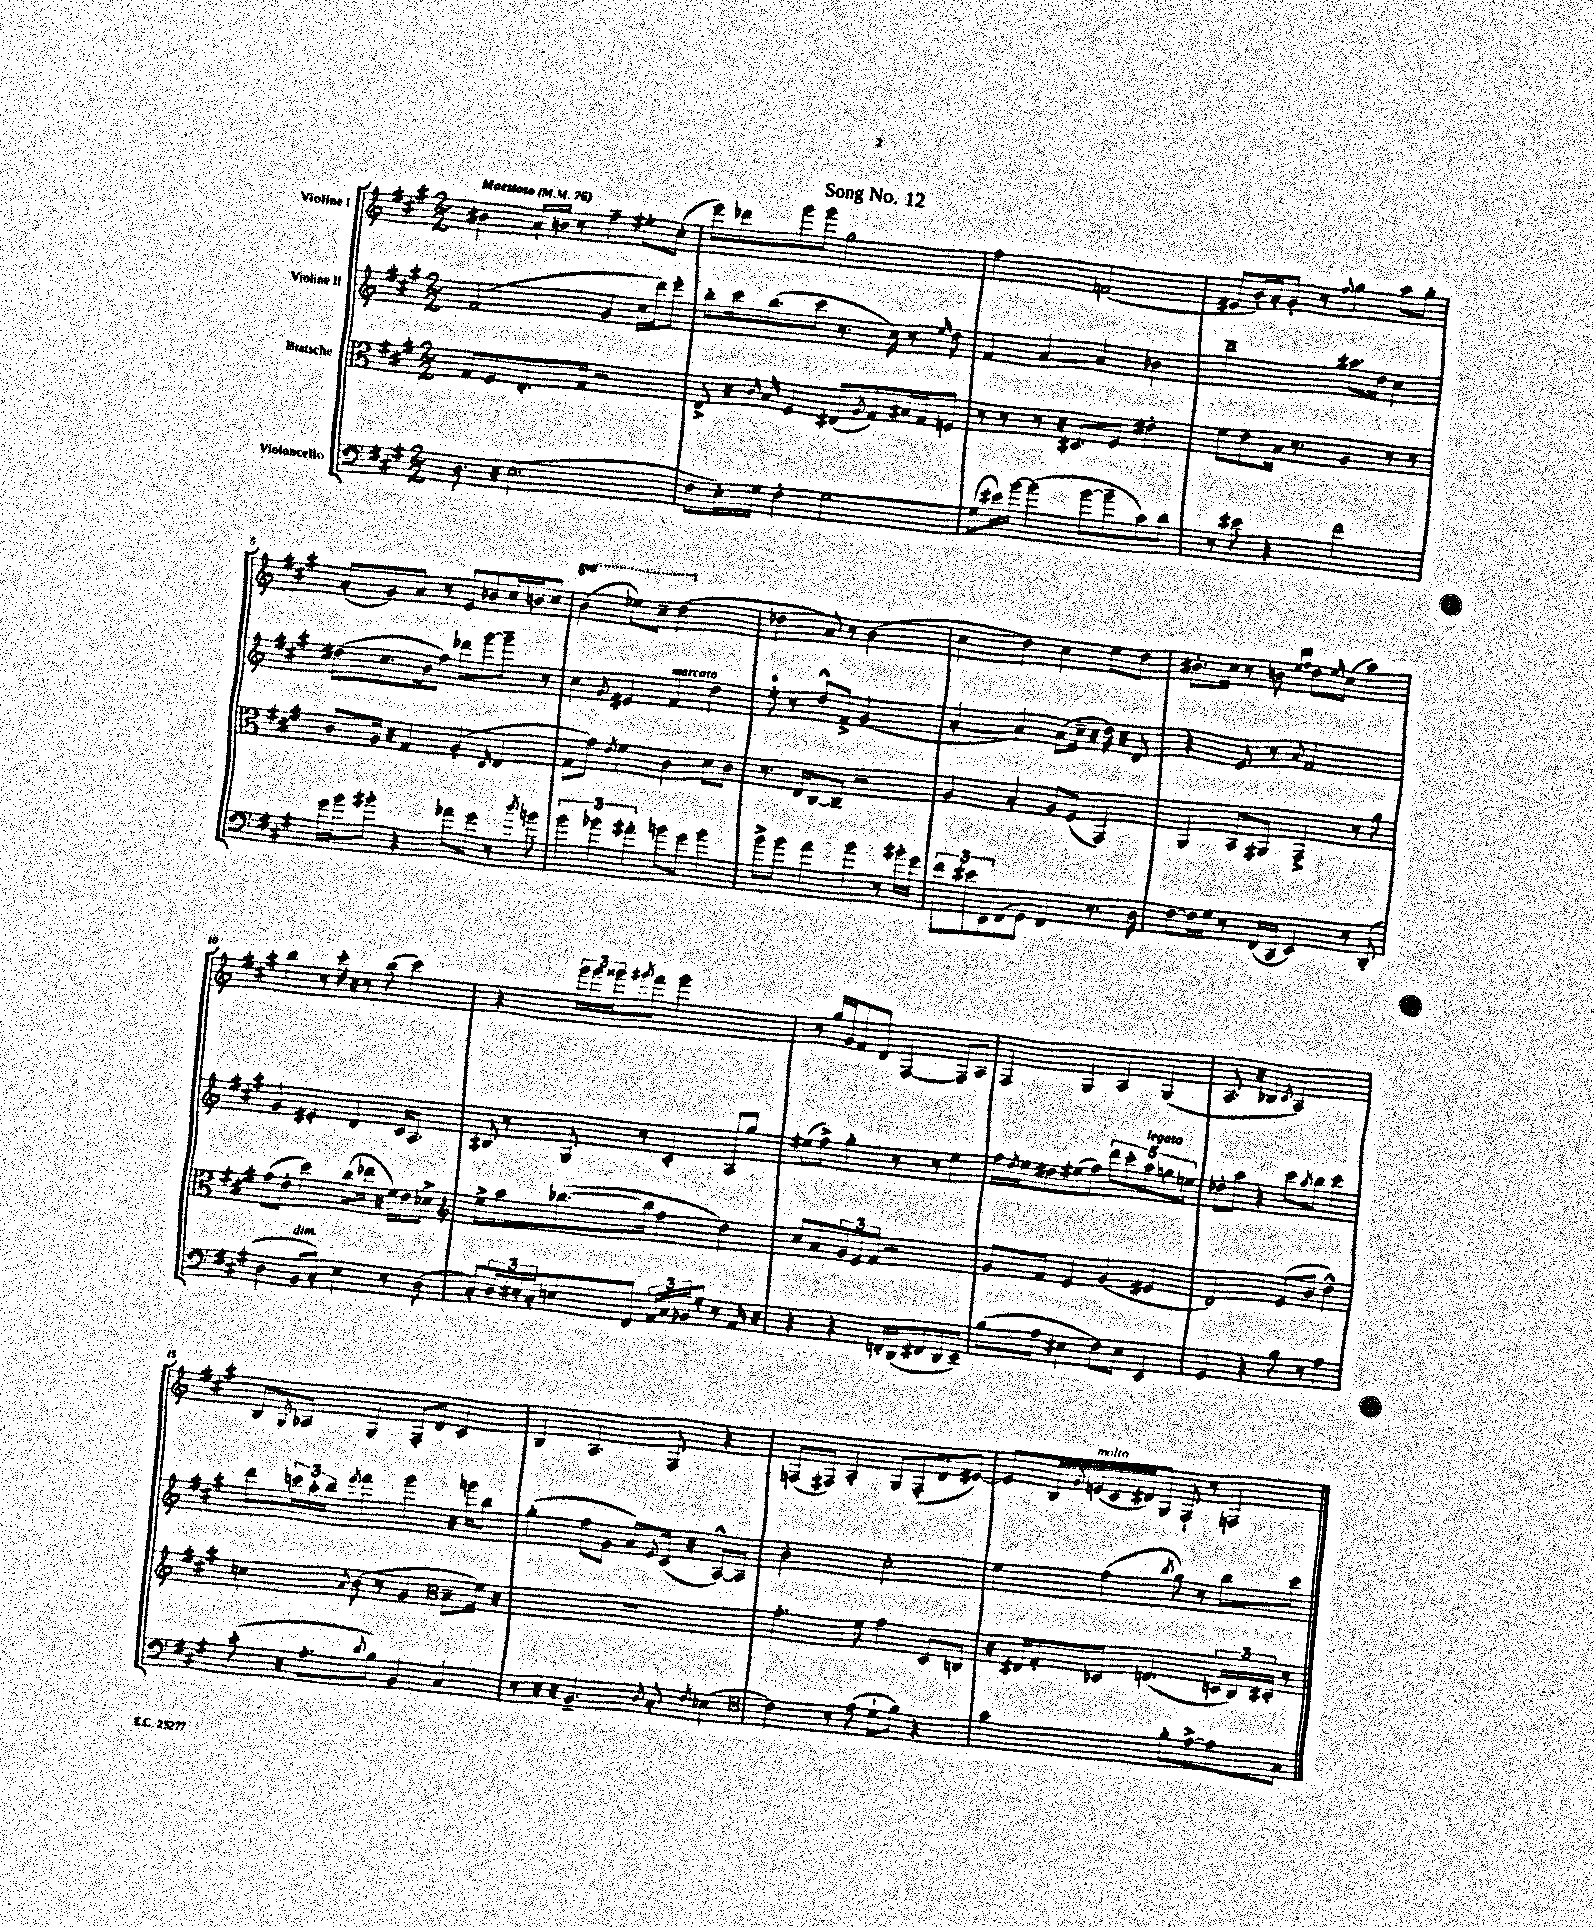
\header { title = "Song No. 12" }
<<
\new StaffGroup <<
\new Staff = "s0" \with { instrumentName = "Violine I" } {
    \clef treble \key a \major \numericTimeSignature \time 2/2 \set Staff.ottavationMarkups = #ottavation-simple-ordinals \tempo "Maestoso" 4 = 76
    bis'4 a'16-! b'16 r8 fis''4-- eis''8-. cis''8-.( |
    e'''8) des'''8 gis'''8 gis'''8 gis''2 |
    fis''2 f'2( |
    eis'8 b'16-.) a'16-. gis'8-. r8 \appoggiatura { fis''8 } gis''4 a''8 gis''8-. |
    a'8-.( gis'8) a'8 r8 e'8 bes'8 cis''16 b'16 cis''8 |
    \ottava #1 b''4( ees'''8) cis'''8-- d'''2( \ottava #0 |
    des''4 a'8) r8 b'2( |
    cis''4 d''4) cis''4 e''8 d''8 |
    bis'8.-. cis''16 r8 b'8 \grace { e''16 fis''16 } d''8 \grace { e''16 } cis''8( a''4) |
    b''4 r8 cis'''16-. r16 r8 b''8( cis'''4) |
    r4 \tuplet 3/2 { gis'''16 gis'''16 gisis'''16 } \acciaccatura { gis'''8 } fis'''8 gis'''2 |
    r8 gis''16 gis'16 fis'8 d'8 fis4~ fis8 a8 |
    fis4 gis4 a4 gis4( |
    a8. r16 bes4 \acciaccatura { cis'8 } a2) |
    b8 \acciaccatura { gis8 } aes8 gis4 fis8-. d'8 cis'4 |
    b4 a4. fis8 r4 |
    f8( fis8) a4-. gis8 fis8-.( d'8 eis'8~) |
    eis'8 b16 \acciaccatura { gis'8 } e'16^\markup { \italic "molto" }( cis'16 dis'16) gis8 fis8-! r8 f4 \bar "|." |
}
\new Staff = "s1" \with { instrumentName = "Violine II" } {
    \clef treble \key a \major \numericTimeSignature \time 2/2
    fis'2( gis'4 cis''16 d'''16) e'''8-. |
    b''8-. cis'''16 b''8.( cis'''8 r8. cis''16) r8 \grace { e''16 } d''8 |
    fis'4 a'4~ a'4 bes'4 |
    b''2-- ais''8. d''16 cis''4 |
    dis''8( cis''8. b'16 fis''8) des'''8 gis'''8~ gis'''8-- r8 |
    cis''4 \acciaccatura { gis'8 } eis'4 fis'4^\markup { \italic "marcato" } d''4 |
    e''8-0-. r8 d''8-^ fis'8-> gis'2( |
    a'4~-. a'4) a'8( cis''16-- r16 d''16) r16 d'8 |
    r4 e'8 r8 \appoggiatura { a'8 } fis'2 |
    gis'4 eis'4-. d'4 cis'16 a8. |
    bis8 r8 gis8 r8 cis'4-. a8 gis''8 |
    eis''8( fis''8->) gis''4-. r8 r8 eis''4 |
    fis''16 \acciaccatura { d''8 } e''16 dis''8 eis''8( fis''8) \tuplet 5/4 { d'''8 cis'''8-. a''8^\markup { \italic "legato" } g''8 e''8 } |
    des''8-. a''8 r4 cis'''8 \acciaccatura { a''8 } b''8 cis'''4 |
    d'''8 \tuplet 3/2 { c'''16 a''16-. b''16 } \acciaccatura { e'''8 } fis'''4 gis'''4 r16 g'''16 b''8 |
    gis''4-.( fis''8 gis'8 a'8) \appoggiatura { e'8 } cis'16( r16 a8~-^) a8 |
    b'2-. cis''2-. |
    e''4 fis''4( \acciaccatura { b''8 } gis''8) r8 b''8 cis'''8 \bar "|." |
}
\new Staff = "s2" \with { instrumentName = "Bratsche" } {
    \clef alto \key a \major \numericTimeSignature \time 2/2
    gis8 fis8 e8.-. gis16 r2 |
    e8-> r16 \grace { cis'16 } b16 fis4 eis8( \acciaccatura { a8 } gis8) bis16 gis16 f8 |
    r8 r8 r8 r16 dis8. fis8 eis'4-. |
    fis'8 e'8 b16 r8. a4 r8 r8 |
    cis'8 a16 r16 gis4 a4-.( \grace { d16 } e4 |
    gis8 gis'8) \acciaccatura { e'8 } fis'4 cis'4 d'8 cis'8 |
    r8. e16 cis8~ cis8-- r2 |
    a4 b4-. a8 fis8( gis,4) |
    a,4 b,8 ais,8 gis,4-> r8 a'8 |
    gis'8( e'8-. d''4) cis''8( ees''16 r16 fis'16) e'16 des'8-> |
    \clef treble e''8-> a''8 bes''8.~( bes''16 fis''4 d''4) |
    cis''8 a'8 \tuplet 3/2 { gis'8 e'8 fis'8 } r2 |
    gis'8 fis'8 e'4 gis'4( eis'4 |
    d'2) e'8( b'8 d''4-^) |
    c''4 \acciaccatura { a'8 } b'8( r8 gis'4 \clef alto b8-- fis'16) r16 |
    R1 |
    gis'4.-. fis'8 gis'4 d8 c8 |
    r16 eis16 gis8-. des8 e4.( \tuplet 3/2 { d16 cis16) dis16-. } r8 \bar "|." |
}
\new Staff = "s3" \with { instrumentName = "Violoncello" } {
    \clef bass \key a \major \numericTimeSignature \time 2/2
    d8. r16 e2.( |
    fis8 e16-.) gis16 fis4-. gis2~ |
    gis8( eis'16) b'16~ b'4( b'8~ b'8-- cis'8) d'8 |
    r8 eis'8 r4 fis'2 |
    gis'16 b'16 bis'8-. r4 aes'8 gis'8 r8 \acciaccatura { d''8 } b'8 |
    \tuplet 3/2 { b'4 bes'4 ais'4-. } b'8 gis'8 b'4 |
    b'8-> b'8 a'4 b'4 r8 bis'16-. gis'16 |
    \tuplet 3/2 { fis'8 eis'8 e,8 } fis,8( gis,8 fis,4) r8. d16 |
    fis8~ fis16 gis16 r8 fis,16( cis,16 e,4) r8 d,8-.( |
    d4 b,8^\markup { \italic "dim." } cis8-.) e4 r8 d8( |
    cis8-.) \tuplet 3/2 { d16 eis16-. cis16-. } e8 fis,8 \tuplet 3/2 { a,16 cis16 bes,16 } gis8-. r8 a,16 r16 |
    r4 r4 f,16-. d,16( fis,8 d,8 e,8--) |
    b8( a8 eis4 fis8) eis8 e,4 |
    gis,4 r4 b8 r8 a4 |
    cis'8-.( r16 a8.-. \appoggiatura { d'8 } b8) b,4 cis4 |
    r8 r16 r16 b,4.-- \acciaccatura { d8 } cis8-. \acciaccatura { fis8 } ees4( |
    \clef tenor cis'4) r8 e'8( d'8-! fis'8) r4 |
    gis'2 fis'8-. e'8~-> e'8 gis8 \bar "|." |
}
>>
>>
